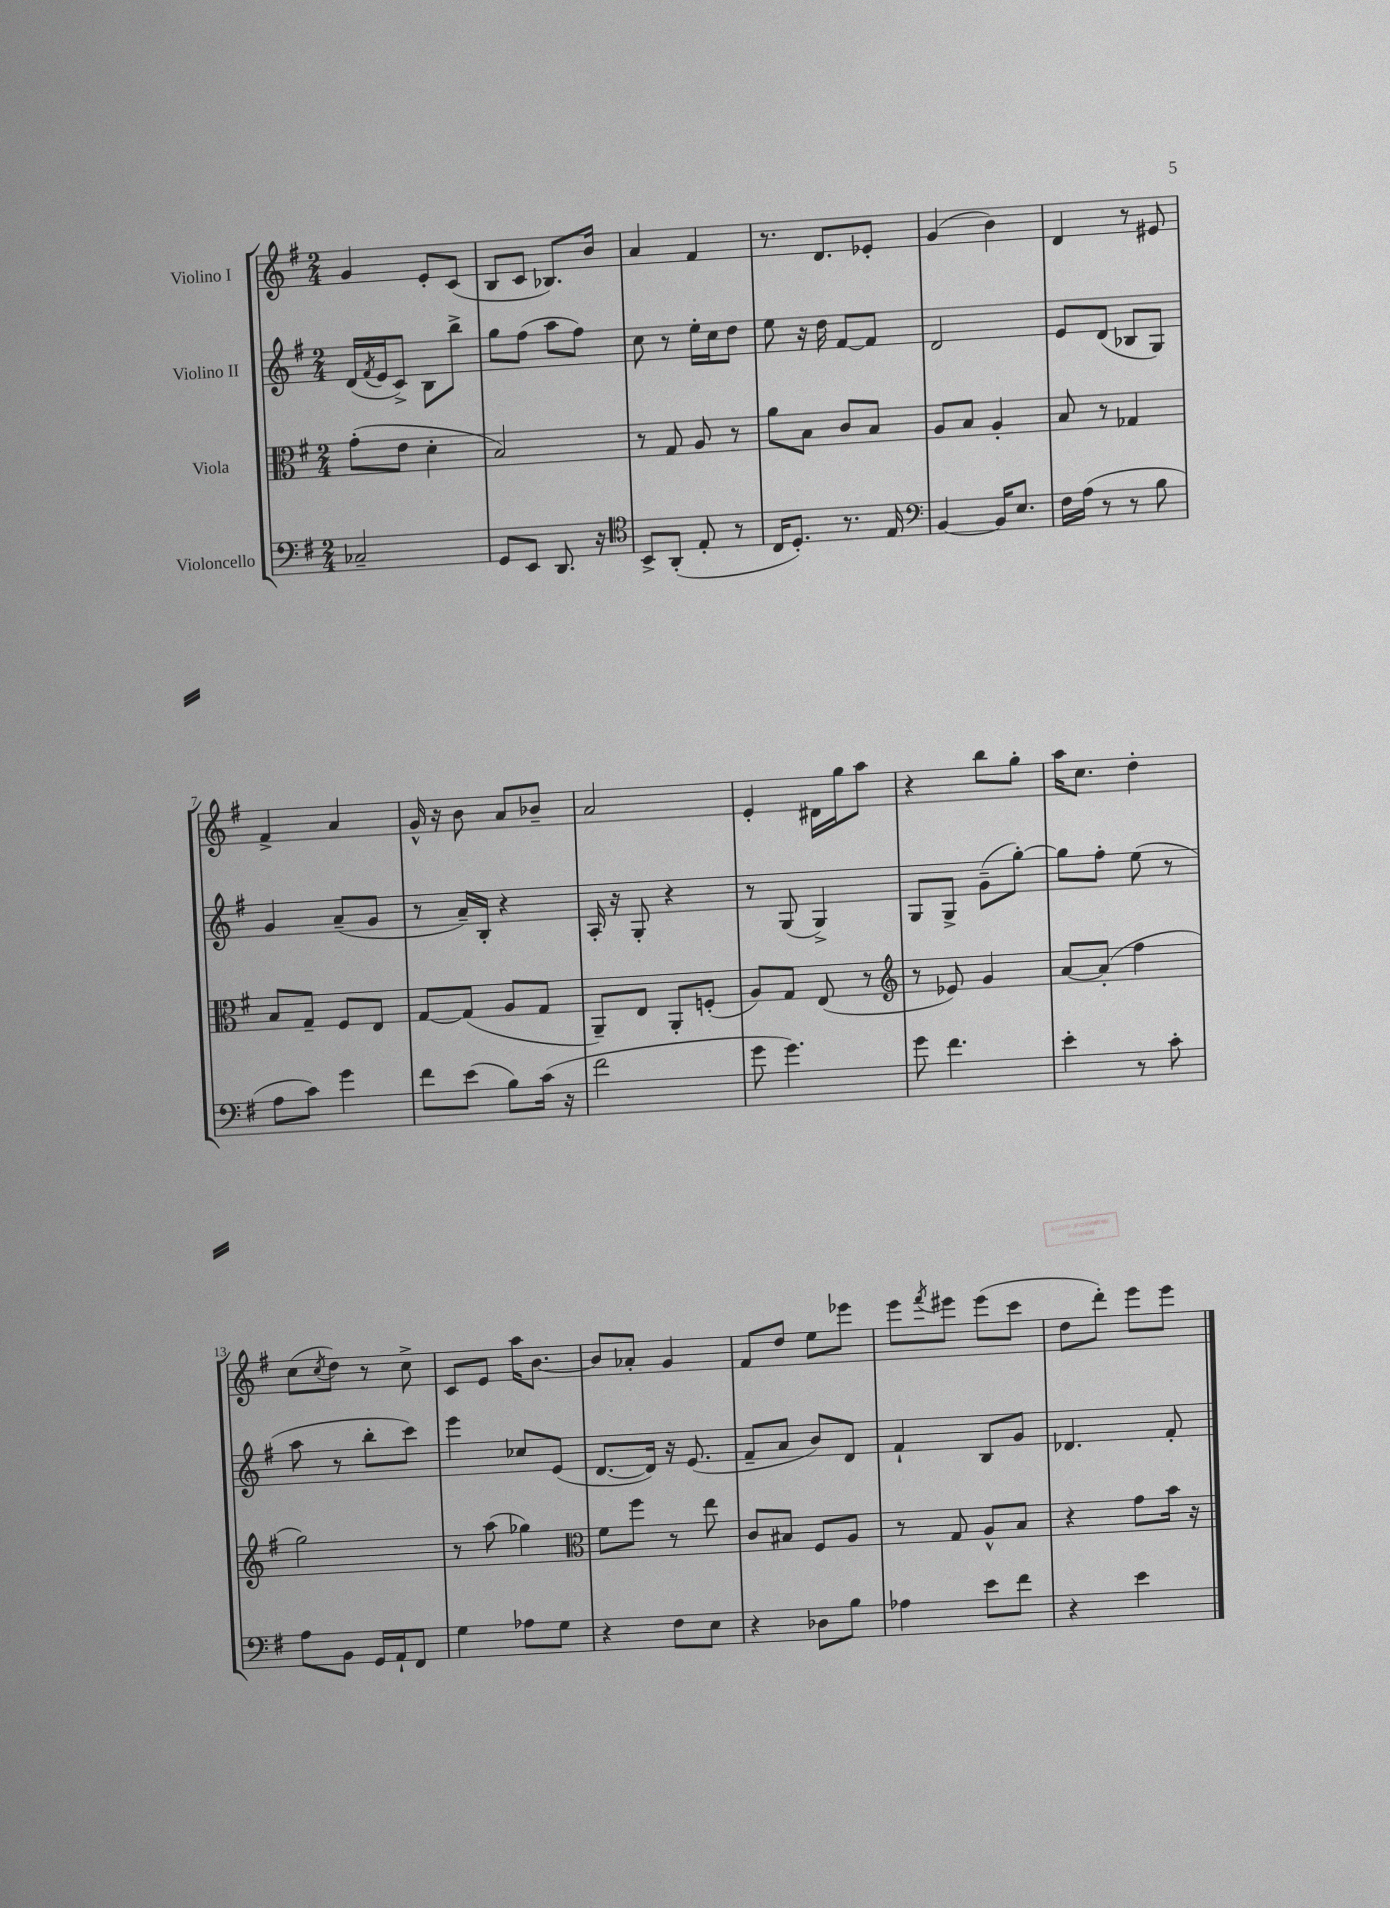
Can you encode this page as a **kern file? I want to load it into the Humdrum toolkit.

**kern	**kern	**kern	**kern
*staff4	*staff3	*staff2	*staff1
*clefF4	*clefC3	*clefG2	*clefG2
*k[f#]	*k[f#]	*k[f#]	*k[f#]
*M2/4	*M2/4	*M2/4	*M2/4
2C-~	(8g'	(16d	4g
.	.	8qf#	.
.	.	16e	.
.	8e	8c^)	.
.	4d'	8B	8e'
.	.	8bb^	(8c
=	=	=	=
8GG	2B)	8gg	8B
8EE	.	(8ff#	8c
8.DD	.	8aa	8.B-)
.	.	8ff#)	.
16r	.	.	16b
=	=	=	=
*clefC4	*	*	*
8BB^	8r	8cc	4a
(8AA'	8G	8r	.
8E'	8A	16ee'	4f#
.	.	16cc	.
8r	8r	8dd	.
=	=	=	=
16C	8a	8ee	8.r
8.D')	.	.	.
.	8B	16r	.
.	.	16dd	8.d
8.r	8c	[8f#	.
.	8B	8f#]	8e-'
16E	.	.	.
=	=	=	=
*clefF4	*	*	*
[4BB	8A	2d	(4g
.	8B	.	.
16BB]	4A'	.	4b)
8.E	.	.	.
=	=	=	=
16F#	8B	8e	4d
(16A	.	.	.
8r	8r	(8d	.
8r	4G-	8B-	8r
8B	.	8G)	8e#
=	=	=	=
8A	8B	4g	4f#^
8c)	8G~	.	.
4g	8F#	(8a~	4a
.	8E	8g	.
=	=	=	=
8f#	[8G	8r	16g^^
.	.	.	16r
(8e	(8G]	16a~)	8b
.	.	16B'	.
8B)	8A	4r	8a
(16c	8G	.	8b-~
16r	.	.	.
=	=	=	=
2f#	8AA~)	16A'	2a
.	.	16r	.
.	8E	8G'	.
.	8AA'	4r	.
.	(8F'	.	.
=	=	=	=
8g	8A)	8r	4e'
4.g)	8G	(8G	.
.	(8E	4G^)	16d#
.	.	.	16gg
.	8r	.	8aa
=	=	=	=
*	*clefG2	*	*
8g	8r	8G	4r
4.f#	8e-)	8G^	.
.	4g	(8g~	8bb
.	.	[8gg')	8gg'
=	=	=	=
4e'	[8a	8gg]	16aa
.	.	.	8.cc
.	(8a']	8ff#'	.
8r	4ff#	(8ee	4dd'
8c'	.	8r	.
=	=	=	=
8A	2gg)	8aa	(8cc
.	.	.	8qcc
8BB	.	8r	8dd)
16GG	.	8bb'	8r
16AA`	.	.	.
8FF#	.	8ccc)	8cc^
=	=	=	=
4G	8r	4eee	8c
.	(8aa	.	8e
8A-	4gg-)	8cc-	16aa
.	.	.	[8.b
8G	.	(8e	.
=	=	=	=
*	*clefC3	*	*
4r	8f#	[8.d	8b]
.	8ff#	.	8a-'
.	.	16d])	.
8F#	8r	16r	4g
.	.	(8.e	.
8E	8ee	.	.
=	=	=	=
4r	8c	8f#~	8f#
.	8B#	8a	8dd
8D-	8F#	8b)	8ee
8B	8A	8d	8eee-
=	=	=	=
4A-	8r	4f#`	8eee
.	.	.	8qfff#
.	8G	.	8eee#
8e	8A^^	8B	(8eee#
8f#	8B	8g	8ccc
=	=	=	=
4r	4r	4.d-	8dd
.	.	.	8ddd')
4e	8g	.	8eee
.	16b	8f#'	8eee
.	16r	.	.
==	==	==	==
*-	*-	*-	*-
